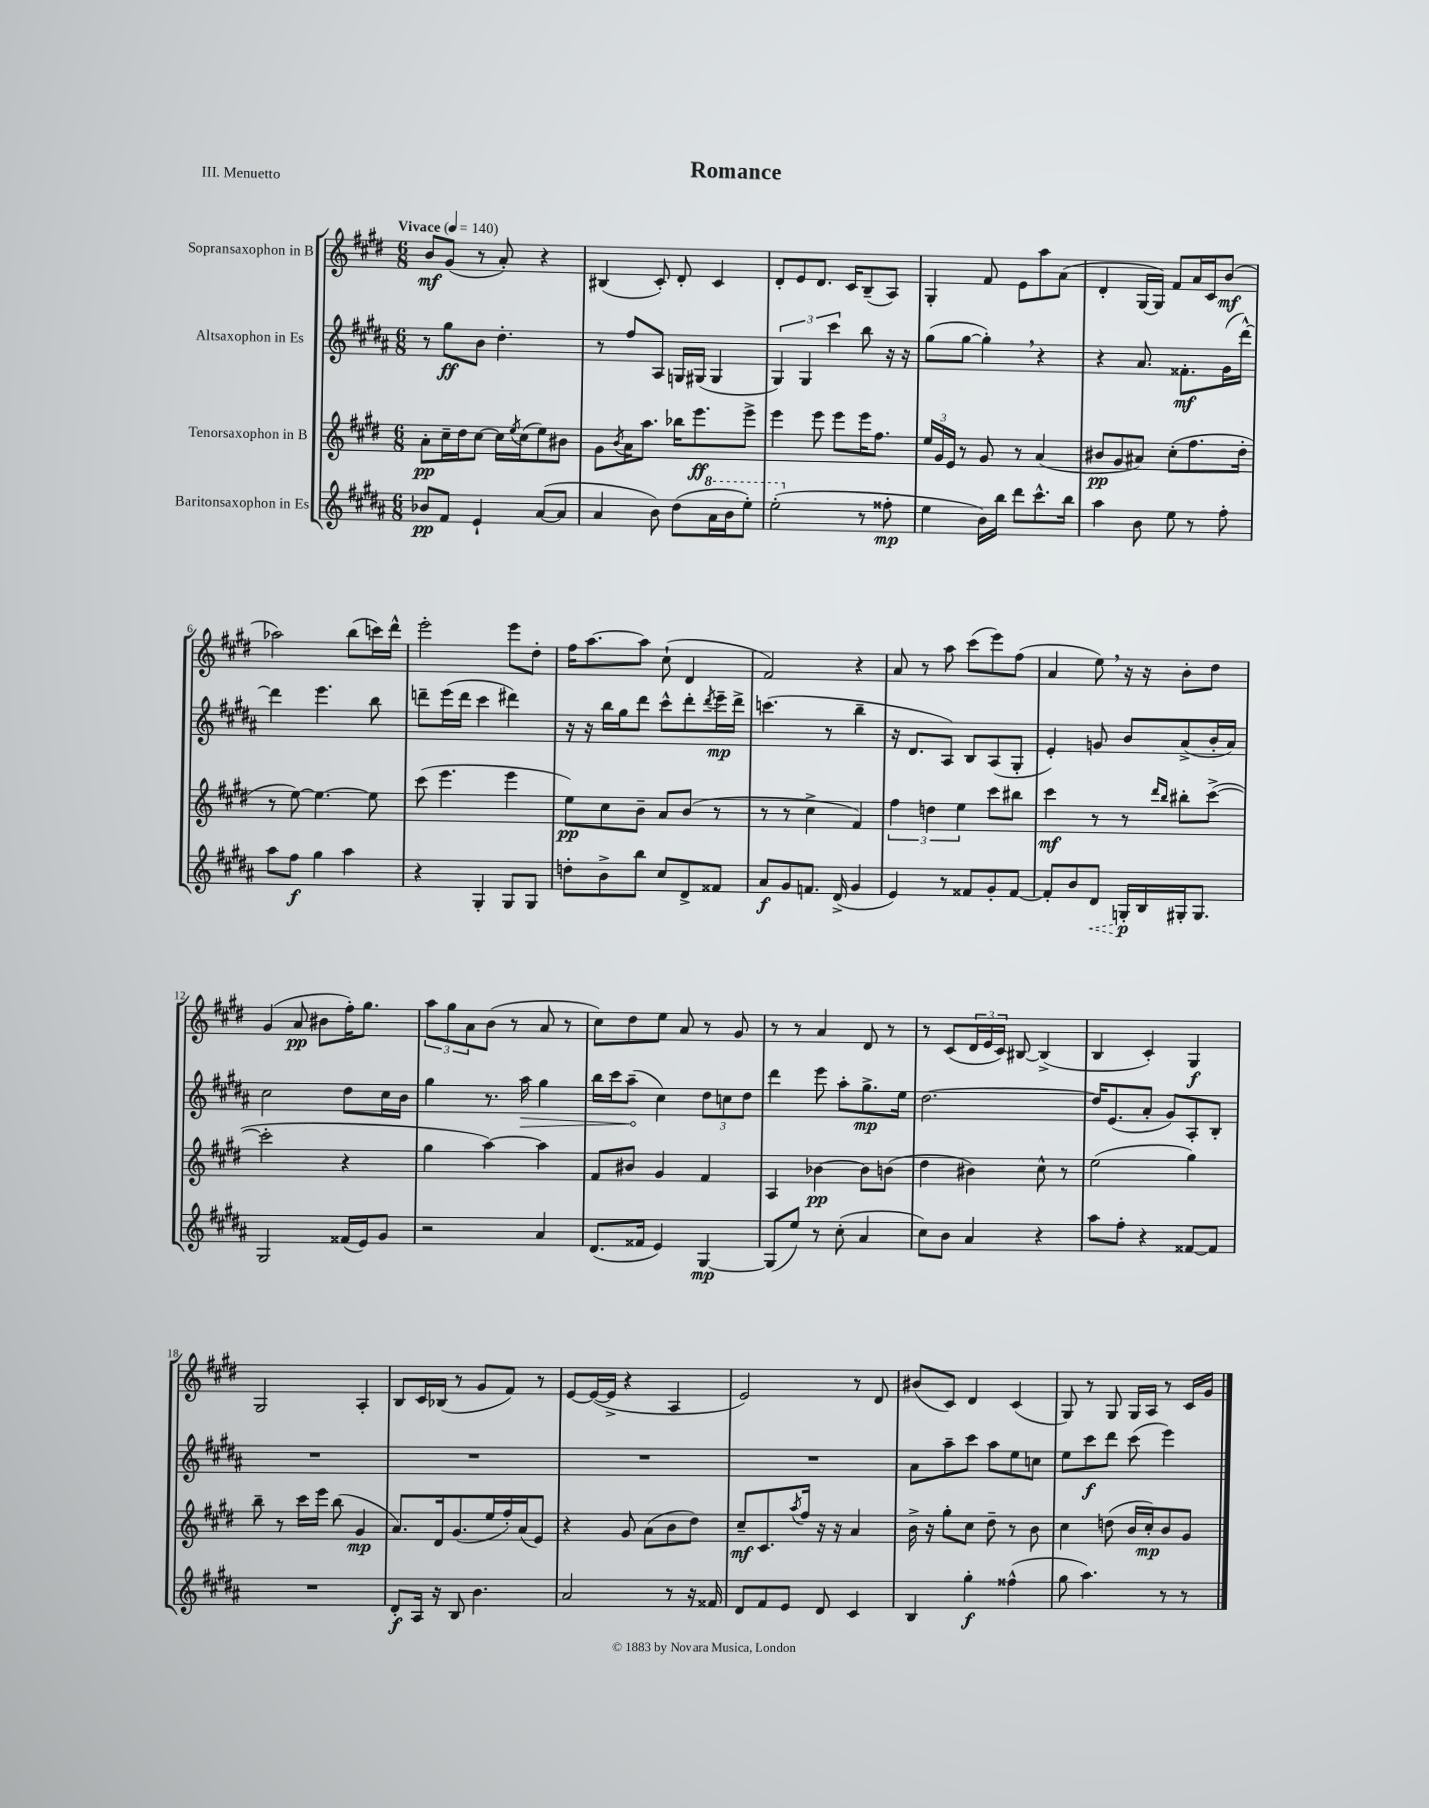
\header { title = "Romance" piece = "III. Menuetto" }
<<
\new StaffGroup <<
\new Staff = "s0" \with { instrumentName = "Sopransaxophon in B" } {
    \clef treble \key e \major \numericTimeSignature \time 6/8 \tempo "Vivace" 4 = 140
    b'8\mf gis'8( r8 a'8-.) r4 |
    bis4( cis'8-.) dis'8-. cis'4 |
    dis'8-. e'8 dis'8. cis'16 b8--( a8) |
    gis4-. fis'8 e'8 a''8 a'8( |
    dis'4-. gis16~ gis16) fis'8 a'16 cis'16 b'8\mf( |
    aes''2) b''8( c'''16) dis'''16-^ |
    e'''2-. e'''8 dis''8-. |
    fis''16 a''8.~ a''8 cis''8-!( dis'4 |
    fis'2) r4 |
    a'8 r8 a''8 cis'''8( e'''8) fis''8( |
    a'4 e''8) \breathe r16 r16 b'8-. dis''8 |
    gis'4( a'8\pp bis'8 fis''16-.) gis''8. |
    \tuplet 3/2 { a''8 gis''8 a'8 } b'8( r8 a'8 r8 |
    cis''8) dis''8 e''8 a'8 r8 gis'8 |
    r8 r8 a'4 dis'8 r8 |
    r8 cis'8( \tuplet 3/2 { dis'16 e'16 cis'16) } bis8~ bis4->( |
    b4 cis'4-.) gis4\f |
    gis2 a4-. |
    b8 cis'16 bes16( r8 gis'8 fis'8) r8 |
    e'8~ e'16~( e'16-> r4 a4 |
    e'2) r8 dis'8 |
    bis'8( cis'8) dis'4 cis'4( |
    gis8) r8 gis8 gis16 a16 r8 cis'16 gis'16 \bar "|." |
}
\new Staff = "s1" \with { instrumentName = "Altsaxophon in Es" } {
    \clef treble \key b \major \numericTimeSignature \time 6/8
    r8 gis''8\ff b'8 dis''4.-. |
    r8 fis''8 ais8 g16 gis16( gis4 |
    \tuplet 3/2 { gis4) gis4 cis'''4 } b''8 r16 r16 |
    gis''8( gis''8~ gis''4-.) \breathe r4 |
    r4 ais'8. fisis'8.-.\mf gis'16( dis'''16~-^) |
    dis'''4 e'''4. b''8 |
    d'''8-- e'''16( d'''16 cis'''4 dis'''4) |
    r16 r16 b''16 gis''16 dis'''8 cis'''8-^ dis'''8-. \acciaccatura { dis'''8 } e'''16--\mp dis'''16-> |
    c'''4.( r8 b''4-- |
    r16 dis'8. ais8) b8 ais8( gis8-. |
    e'4-.) g'8 b'8 ais'8->( b'16-. ais'16) |
    cis''2 dis''8 cis''16 b'16 |
    gis''4 r8. \once \override Hairpin.circled-tip = ##t ais''16\> gis''4 |
    b''16 cis'''16 ais''8--\!( cis''4) \tuplet 3/2 { dis''8 c''8 dis''8 } |
    dis'''4 e'''8 ais''8-. gis''8.->\mp e''16 |
    dis''2.~ |
    dis''16 e'8.( ais'8-. gis'8) ais8-. b8-. |
    R2. |
    R2. |
    R2. |
    R2. |
    ais'8 ais''8-- cis'''8 ais''8 e''8 c''8 |
    e''8 cis'''8\f dis'''8 cis'''8( e'''4) \bar "|." |
}
\new Staff = "s2" \with { instrumentName = "Tenorsaxophon in B" } {
    \clef treble \key e \major \numericTimeSignature \time 6/8
    a'8-.\pp cis''16-- dis''16 cis''8~ cis''16 \acciaccatura { e''8 } cis''16( e''8) bis'8 |
    gis'8 \acciaccatura { b'8 } a'16 a''8. bes''16 e'''8.\ff e'''8-> |
    e'''4 e'''8 e'''8 e'''16 fis''8. |
    \tuplet 3/2 { e''16 gis'16 e'16 } r8 gis'8 r8 a'4( |
    bis'8\pp gis'8 ais'8) cis''8-.( fis''8. dis''16-. |
    r8 e''8~) e''4.~ e''8 |
    cis'''8( e'''4. e'''4 |
    e''8\pp) cis''8 b'8-- a'8 b'8( r8 |
    r8 r8 cis''4-> fis'4) |
    \tuplet 3/2 { fis''4 d''4 e''4 } cis'''8 bis''8 |
    cis'''4\mf r8 r8 \grace { dis'''16 b''16 } bis''8-. cis'''8~->( |
    cis'''2-. r4 |
    gis''4 a''4~) a''4 |
    fis'8 bis'8 gis'4 fis'4 |
    a4 bes'4~\pp bes'8 b'8( |
    dis''4 bis'4) cis''8-^ r8 |
    e''2( gis''4) |
    b''8-- r8 cis'''16 e'''16 b''8( gis'4\mp |
    a'8.) dis'16 gis'8.( e''16 fis''16-.) a'16( e'8) |
    r4 gis'8 a'8( b'8 dis''8) |
    cis''8--\mf cis'8. \acciaccatura { a''8 } fis''16 r16 r16 a'4 |
    b'16-> r16 gis''8-. cis''8 dis''8-- r8 b'8 |
    cis''4 d''8( b'16 cis''16-.\mp) b'8 gis'8 \bar "|." |
}
\new Staff = "s3" \with { instrumentName = "Baritonsaxophon in Es" } {
    \clef treble \key b \major \numericTimeSignature \time 6/8
    bes'8\pp fis'8 e'4-! ais'8~( ais'8 |
    ais'4 b'8) dis''8( \ottava #1 ais''16 b''16 e'''8-.) |
    e'''2-.( \ottava #0 r8 fisis''8-.\mp |
    e''4 b'16) b''16 dis'''8 cis'''8.-^ b''16 |
    ais''4 b'8 e''8 r8 fis''8-. |
    ais''8 fis''8\f gis''4 ais''4 |
    r4 gis4-. gis8 gis8 |
    d''8-. b'8-> b''8 cis''8 dis'8-> fisis'8 |
    ais'8\f gis'8 f'8. dis'16->( gis'4 |
    e'4) r8 fisis'8 gis'8-. fisis'8~ |
    fisis'8-. b'8 \once \override Hairpin.style = #'dashed-line dis'8\< g16-.\p\! b16 gis16-. gis8. |
    gis2 fisis'16( e'16) gis'8 |
    r2 ais'4 |
    dis'8.( fisis'16 e'4) gis4~\mp |
    gis8( e''8) r8 cis''8-.( ais'4 |
    cis''8) b'8 ais'4 r4 |
    ais''8 fis''8-. r4 fisis'8~ fisis'8 |
    R2. |
    dis'8-.\f ais16 r16 b8 b'4. |
    ais'2 r8 r16 fisis'16 |
    dis'8 fis'8 e'8 dis'8 cis'4 |
    b4 gis''4-.\f fisis''4-^( |
    gis''8 ais''4.) r8 r8 \bar "|." |
}
>>
>>
